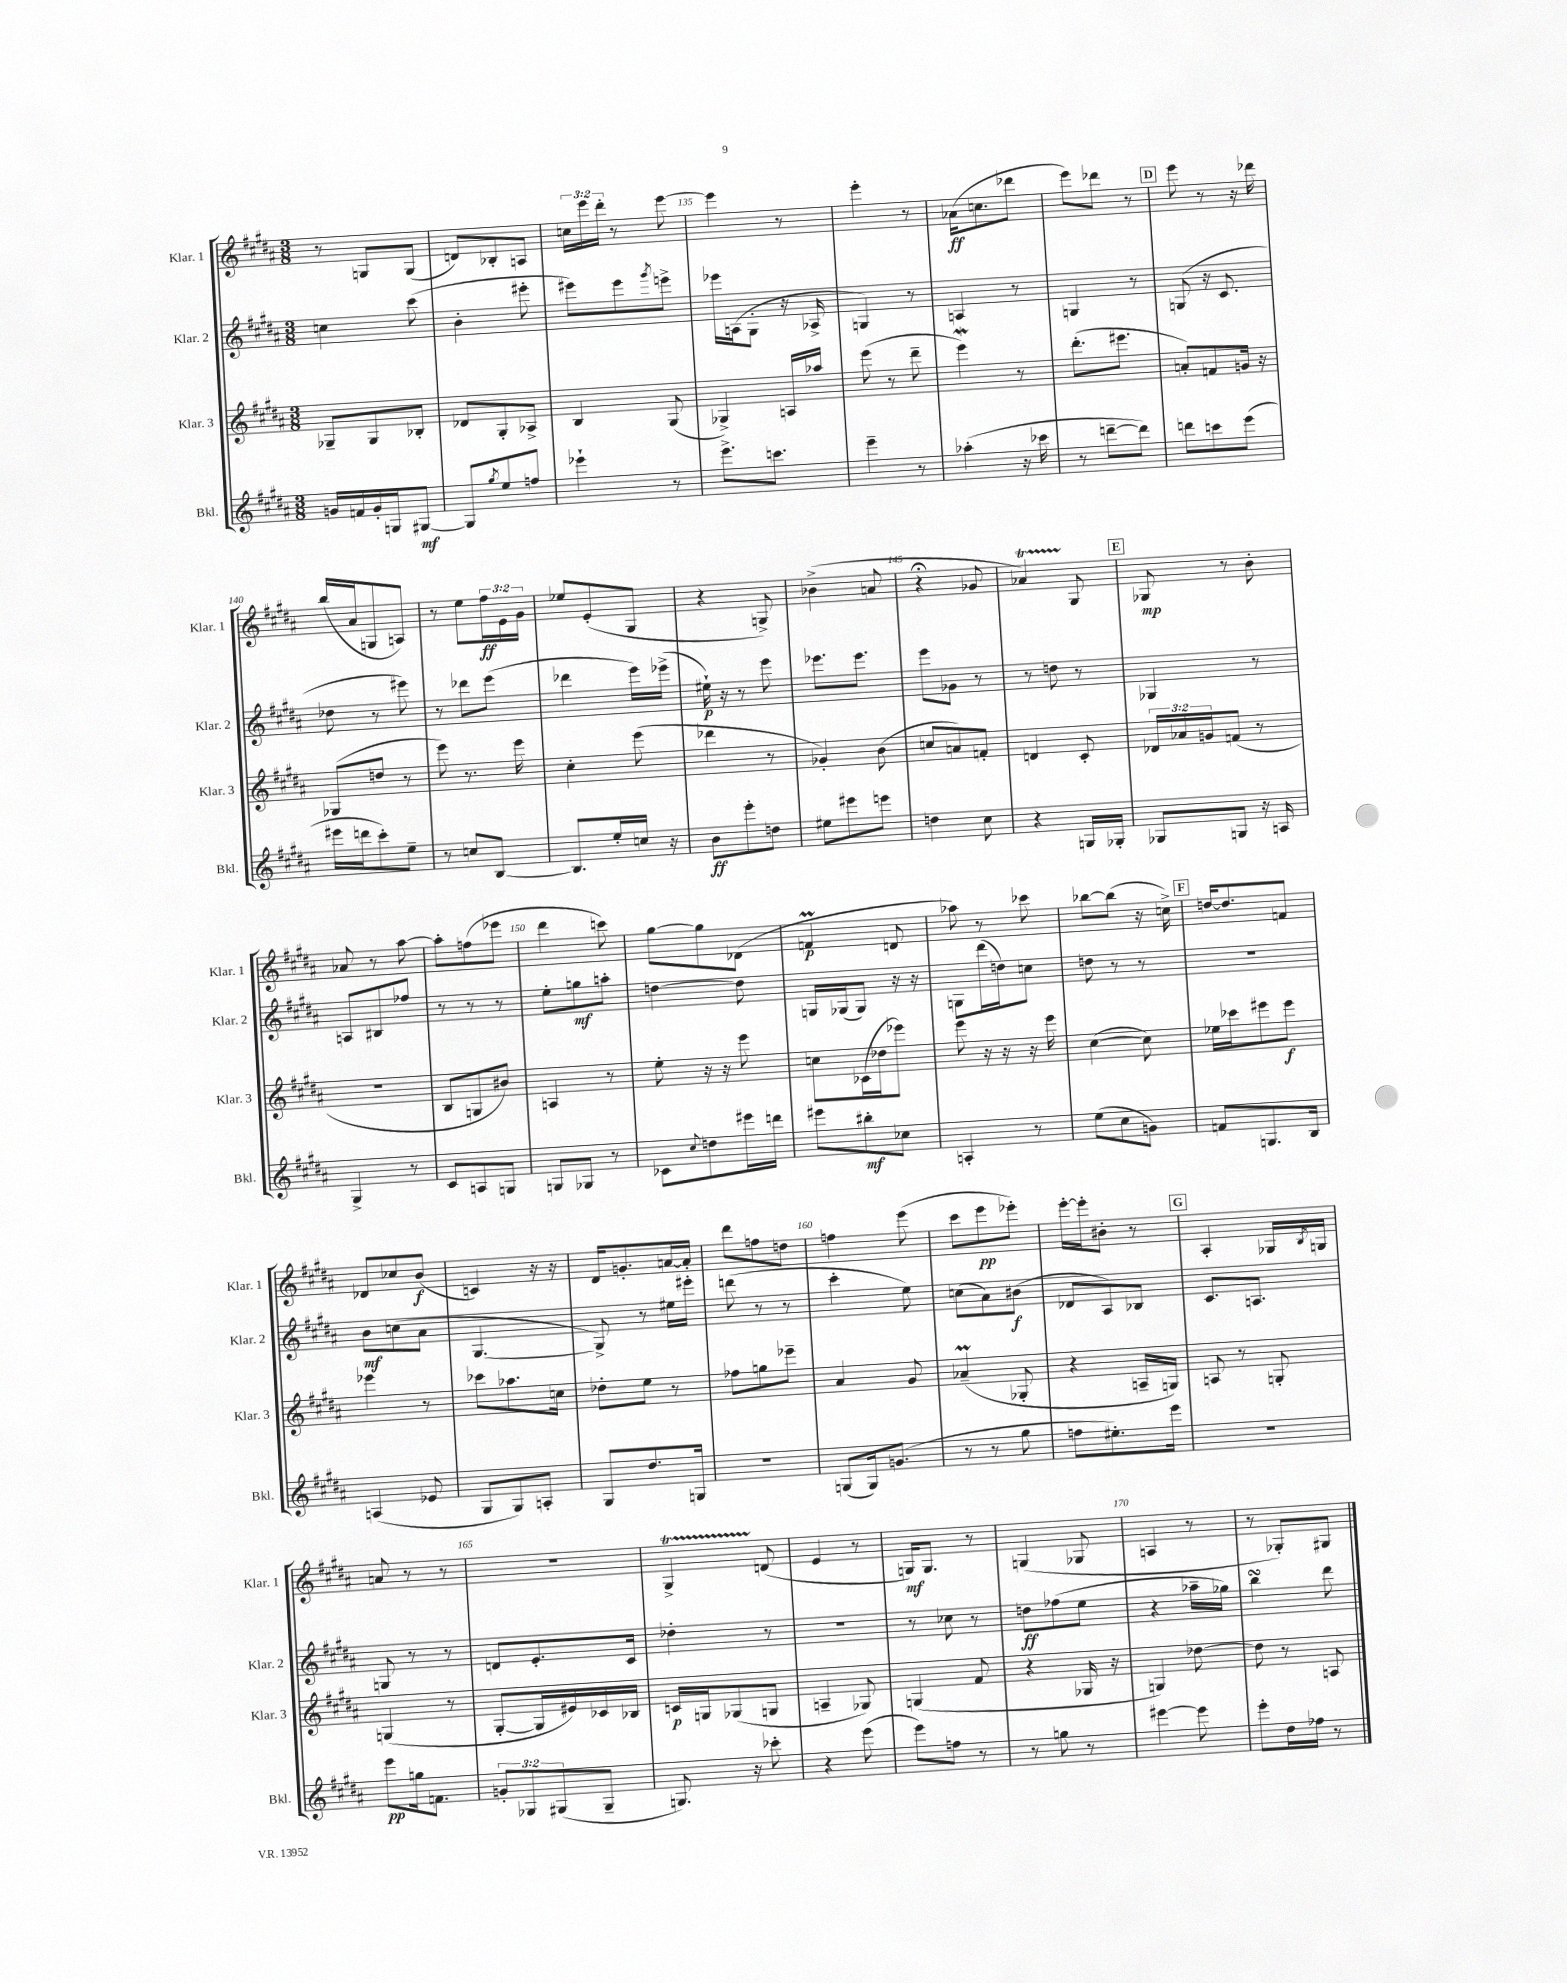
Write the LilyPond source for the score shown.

<<
\new StaffGroup <<
\new Staff = "s0" \with { instrumentName = "Klar. 1" shortInstrumentName = "Klar. 1" } {
    \clef treble \key b \major \numericTimeSignature \time 3/8 \override Staff.TupletNumber.text = #tuplet-number::calc-fraction-text
    r8 g8 g8( |
    d'8) bes8-. a8 |
    \tuplet 3/2 { c''16 e'''16 dis'''16-. } r8 e'''8~ |
    e'''4 r8 |
    e'''4-. r8 |
    aes'16\ff( c''8. des'''8 |
    e'''8) des'''8 r8 |
    \mark \markup { \box "D" } e'''8 r8 r16 des'''16 |
    b''16( ais'16 g8 a8) |
    r8 e''8 \tuplet 3/2 { fis''16\ff e'16 gis'16 } |
    ees''8 e'8-.( gis8 |
    r4 g8->) |
    bes'4->( a'8 |
    r4\fermata ges'8 |
    aes'4\startTrillSpan) gis8\stopTrillSpan |
    \mark \markup { \box "E" } ges8\mp r8 b'8-. |
    aes'8 r8 ais''8~ |
    ais''8-. f''8( ees'''8 |
    dis'''4 c'''8) |
    gis''8~ gis''8 des'8( |
    f'4\prall\p d'8 |
    aes''8) r8 ces'''8 |
    bes''8~ bes''8( r16 c''16->) |
    \mark \markup { \box "F" } d''16~ d''8. f'8 |
    des'8 ces''8 b'8\f( |
    c'4) r16 r16 |
    dis'16 g'8.-. a'16~ a'16-. |
    dis'''8 f''8 d''8 |
    f''4 e'''8( |
    cis'''8 e'''8\pp ees'''8-.) |
    e'''16~-. e'''16-. bis'8-. r8 |
    \mark \markup { \box "G" } ais4-. ges16 \acciaccatura { b8 } g16 |
    a'8 r8 r8 |
    R4. |
    gis4->\startTrillSpan d'8\stopTrillSpan( |
    e'4 r8 |
    g16\mf) g8. r8 |
    g4( ges8 |
    a4 r8 |
    r8 ges8-.) gis8 \bar "|." |
}
\new Staff = "s1" \with { instrumentName = "Klar. 2" shortInstrumentName = "Klar. 2" } {
    \clef treble \key b \major \numericTimeSignature \time 3/8
    c''4 cis'''8( |
    b'4-. eis'''8-. |
    eis'''8) eis'''8 \acciaccatura { gis'''8 } e'''8-> |
    ees'''16 a16( gis8-. r16 aes16-> |
    g4) r8 |
    a4 r8 |
    g4 r8 |
    \mark \markup { \box "D" } g8( r16 cis'8. |
    des''8 r8 eis'''8) |
    r8 des'''8 e'''8( |
    des'''4 e'''16) ees'''16->( |
    eis''16-!\p) r16 r8 e'''8 |
    ees'''8. ees'''8. |
    e'''8 ges'8 r8 |
    r8 d''8 r8 |
    \mark \markup { \box "E" } ges4 r8 |
    a8 bis8 fes''8 |
    r8 r8 r8 |
    e''8-. g''8\mf a''8-. |
    d''4~ d''8 |
    g16 ges16( ges8) r16 r16 |
    g8 dis'''16( d''16) c''8 |
    d''8 r8 r8 |
    \mark \markup { \box "F" } R4. |
    b'8\mf c''8( ais'8 |
    gis4.~ |
    gis8->) r8 eis''16 eis'''16-. |
    d'''8( r8 r8 |
    cis'''4-. e''8) |
    c''8( ais'8) bis'8\f( |
    des'8 ais8) bes8 |
    \mark \markup { \box "G" } cis'8. a8. |
    g8 r8 r8 |
    d'8 e'8.-. cis'16 |
    des''4-. r8 |
    R4. |
    r8 ces''8 r8 |
    d''8\ff fes''8( e''8 |
    r4 aes''16-- ges''16) |
    b''4\turn dis'''8 \bar "|." |
}
\new Staff = "s2" \with { instrumentName = "Klar. 3" shortInstrumentName = "Klar. 3" } {
    \clef treble \key b \major \numericTimeSignature \time 3/8 \override Staff.TupletNumber.text = #tuplet-number::calc-fraction-text
    ges8-- ges8 bes8-. |
    des'8 gis8-. aes8-> |
    b4 gis8( |
    ges4->) a16 aes''16 |
    e'''8( r8 dis'''8-- |
    e'''4\mordent) r8 |
    dis'''8.-.( eis'''8. |
    \mark \markup { \box "D" } a'8-.) f'8 g'16 r16 |
    ges8( d''8 r8 |
    e'''8) r8. e'''16 |
    cis''4-. e'''8( |
    des'''4 r8 |
    ges'4-.) b'8( |
    c''8 a'8) f'8-. |
    d'4 cis'8-. |
    \mark \markup { \box "E" } \tuplet 3/2 { des'16 aes'16 g'16 } f'8( r8 |
    R4. |
    b8 g8 bis'8) |
    a4 r8 |
    e''8-. r16 r16 e'''8 |
    c''8 ces'16( des''16 ees'''8) |
    e'''8 r16 r16 r16 e'''16 |
    cis''4~( cis''8) |
    \mark \markup { \box "F" } ees''16 ces'''16 eis'''8 eis'''8\f |
    ees'''4 r8 |
    ces'''8 aes''8. c''16 |
    des''8-. e''8 r8 |
    fes''8 g''8 ees'''8-- |
    ais'4 gis'8 |
    aes'4--\prall( ges8-. |
    r4 a16-- g16) |
    \mark \markup { \box "G" } a8 r8 g8-. |
    g4( r8 |
    gis8~-. gis16 eis'16) ces'16 bes16 |
    c'16\p g16 ges8( g8 |
    a4-- ges8) |
    g4( fis'8 |
    r4 ges16 r16 |
    g4) des''8~ |
    des''8 r8 a8 \bar "|." |
}
\new Staff = "s3" \with { instrumentName = "Bkl." shortInstrumentName = "Bkl." } {
    \clef treble \key b \major \numericTimeSignature \time 3/8 \override Staff.TupletNumber.text = #tuplet-number::calc-fraction-text
    g'16 f'16 g'16-. g16 gis8~\mf |
    gis8 \acciaccatura { gis''8 } e''8 f''8 |
    ees'''4-! r8 |
    e'''8.-> c'''8. |
    e'''4-- r8 |
    aes''4-.( r16 ces'''16 |
    r8 d'''8~-- d'''8) |
    \mark \markup { \box "D" } d'''8 c'''8 e'''8( |
    eis'''16 d'''16 cis'''8-.) e''8-- |
    r8 c''8 b8~ |
    b8. e''16-. c''16 r16 |
    b'8\ff e'''8-. d''8 |
    eis''8 eis'''8 e'''8 |
    d''4 cis''8 |
    r4 g16 ges16-. |
    \mark \markup { \box "E" } ges8 g8 r16 a16 |
    gis4-> r8 |
    cis'8 a8 g8 |
    g8 ges8 r8 |
    ces'8 \appoggiatura { cis''8 } d''8 eis'''16 d'''16 |
    eis'''8 bis''8-.\mf ces''8 |
    a4-. r8 |
    e''8( cis''8 g'8) |
    \mark \markup { \box "F" } f'8 g8. b16 |
    a4( ees'8 |
    gis8 gis8) a8-. |
    gis8 dis''8. g16 |
    R4. |
    g8( g16) g'8.( |
    r8 r8 gis''8 |
    f''8 eis''8.-.) e'''16 |
    \mark \markup { \box "G" } R4. |
    e'''8\pp g''16 f'8. |
    \tuplet 3/2 { g'8-. ges8 gis8( } gis8-- |
    g8.) r16 ces'''8-. |
    r4 e'''8( |
    e'''8) f''8 r8 |
    r8 g''8 r8 |
    eis'''4~ eis'''8 |
    e'''8-. dis''16 fes''16 r8 \bar "|." |
}
>>
>>
\layout { \context { \Score currentBarNumber = #132 \override BarNumber.break-visibility = ##(#f #t #t) barNumberVisibility = #(every-nth-bar-number-visible 5) } }
